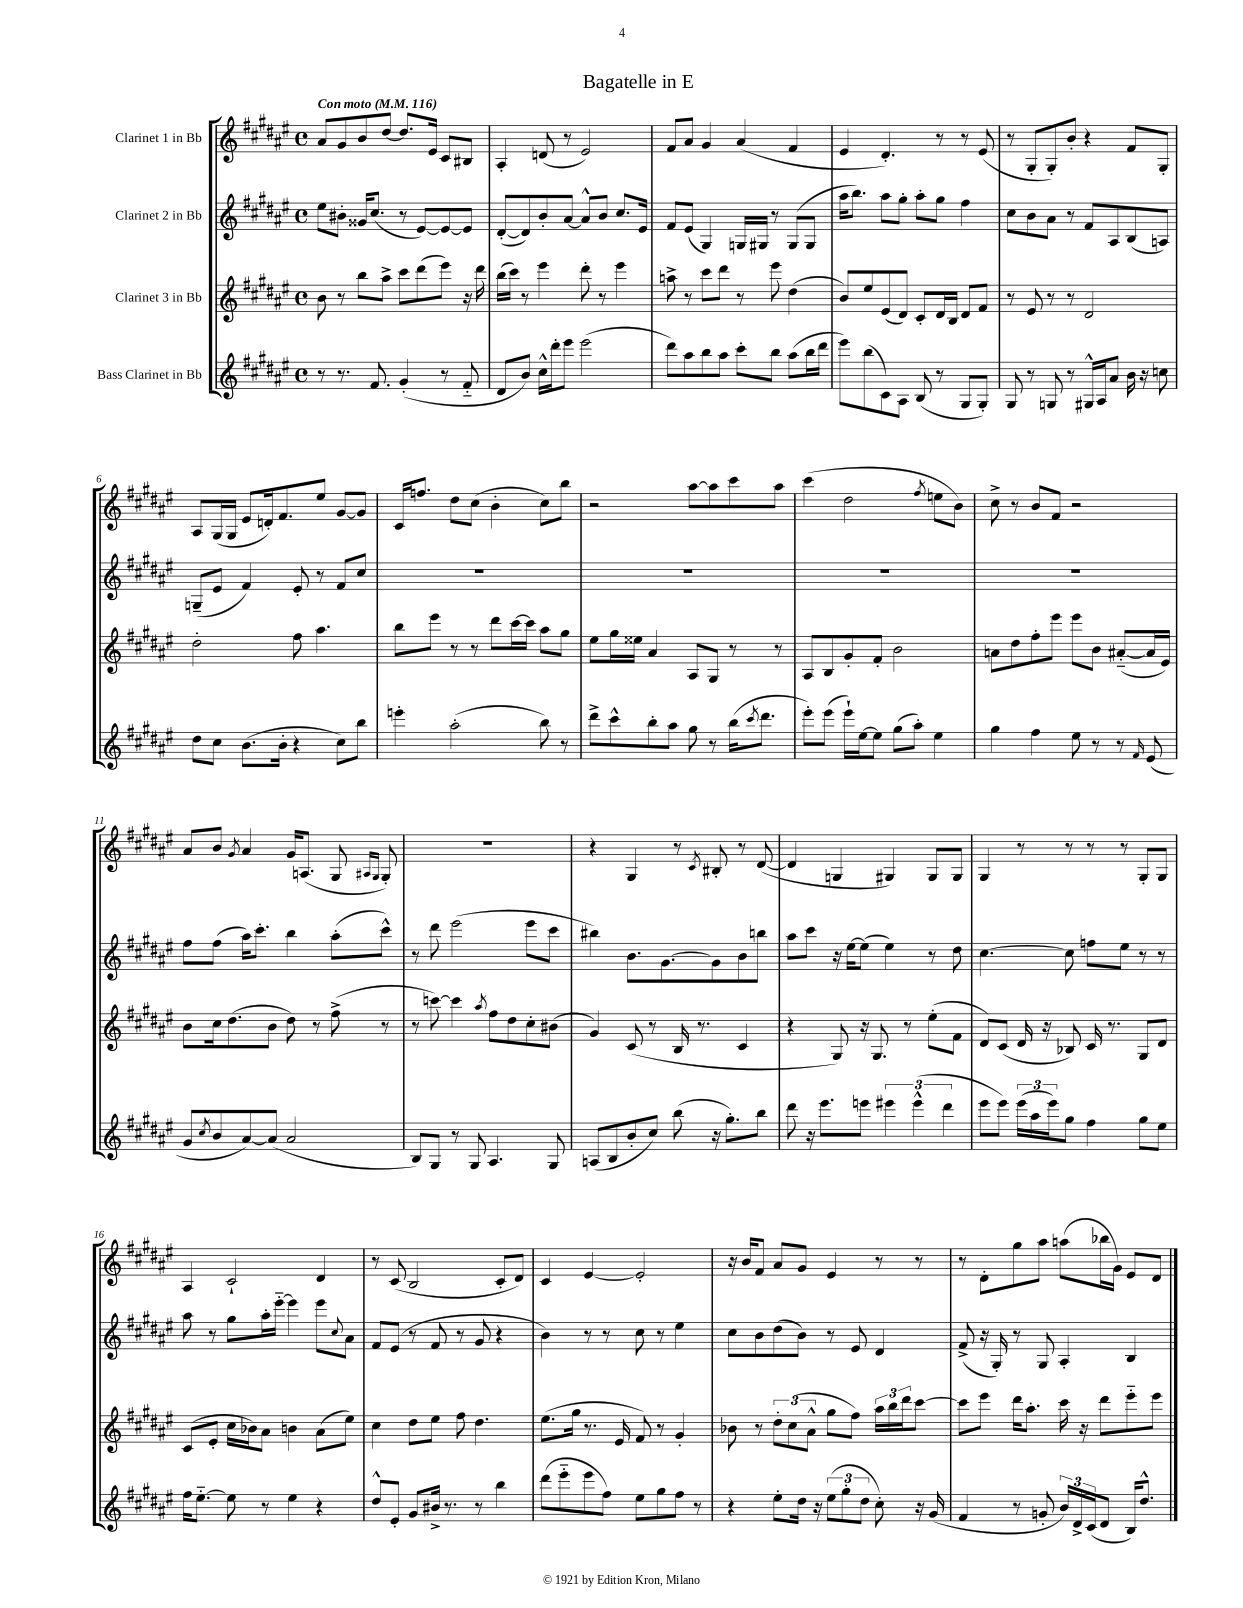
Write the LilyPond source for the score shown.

\header { title = "Bagatelle in E" }
<<
\new StaffGroup <<
\new Staff = "s0" \with { instrumentName = "Clarinet 1 in Bb" } {
    \clef treble \key fis \major \defaultTimeSignature \time 4/4 \tempo "Con moto" 4 = 116
    ais'8 gis'8 b'8 dis''8~ dis''8. eis'16 cis'8 bis8 |
    ais4-. d'8( r8 eis'2) |
    fis'8 ais'8 gis'4 ais'4( fis'4 |
    eis'4 dis'4.-.) r8 r8 eis'8( |
    r8 gis8-. gis8-.) b'8-. r4 fis'8 gis8-. |
    ais8 gis16( gis16 eis'8 d'16-.) fis'8. eis''8 gis'8~ gis'8 |
    cis'16 f''8. dis''8 cis''8( b'4-. cis''8) b''8 |
    r2 ais''8~ ais''8 cis'''8 ais''8 |
    cis'''4( dis''2 \acciaccatura { fis''8 } e''8 b'8) |
    cis''8-> r8 b'8 fis'8 r2 |
    ais'8 b'8 \acciaccatura { gis'8 } ais'4 gis'16 a8.( gis8 \grace { ais16 gis16 } gis8-.) |
    r1 |
    r4 gis4 r8 \acciaccatura { cis'8 } bis8-. r8 dis'8~( |
    dis'4 g4 gis4) gis8 gis8 |
    gis4 r8 r8 r8 r8 gis8-. gis8 |
    ais4 cis'2-! dis'4 |
    r8 cis'8( b2 cis'8-. dis'8) |
    cis'4 eis'4~ eis'2-. |
    r16 b'16 fis'8 ais'8 gis'8 eis'4 r8 r8 |
    r8 dis'8-. gis''8 ais''8 a''8( bes''16 gis'16) eis'8 dis'8 \bar "|." |
}
\new Staff = "s1" \with { instrumentName = "Clarinet 2 in Bb" } {
    \clef treble \key fis \major \defaultTimeSignature \time 4/4
    eis''8 bis'8-. gisis'16 cis''8.( r8 eis'8~) eis'8~ eis'8 |
    dis'8~-.( dis'8) b'8-. ais'8~ ais'8-^ b'8 cis''8. eis'16 |
    fis'8 eis'8( gis4) g16 gis16 r8 gis8( gis8 |
    ais''16 b''8.) ais''8 gis''8-. ais''8-. gis''8 fis''4 |
    cis''8 b'8 ais'8 r8 fis'8 ais8 b8( a8) |
    g8--( eis'8 fis'4) eis'8-. r8 fis'8 cis''8 |
    R1 |
    R1 |
    R1 |
    R1 |
    fis''8 fis''8( ais''16) cis'''8.-. b''4 ais''8-.( cis'''8-^) |
    r8 dis'''8 eis'''2( eis'''8 cis'''8 |
    bis''4) b'8. gis'8.~ gis'8 b'8 b''8 |
    ais''8 cis'''8 r16 eis''16~ eis''8( eis''4) r8 dis''8 |
    cis''4.~ cis''8 f''8 eis''8 r8 r8 |
    ais''8 r8 gis''8 ais''16-. eis'''16~-_ eis'''4 eis'''8 \appoggiatura { cis''8 } ais'8 |
    fis'8 eis'8( r8 fis'8 r8 gis'8 r4 |
    b'4) r8 r8 cis''8 r8 eis''4 |
    cis''8 b'8 dis''8( b'8) r8 eis'8 dis'4 |
    fis'8->( r16 gis16-.) r8 gis8 ais4-. b4 \bar "|." |
}
\new Staff = "s2" \with { instrumentName = "Clarinet 3 in Bb" } {
    \clef treble \key fis \major \defaultTimeSignature \time 4/4
    b'8 r8 b''8 ais''8-> cis'''8 dis'''8( eis'''8) r16 dis'''16 |
    b''16( cis'''16) r8 eis'''4 dis'''8-. r8 eis'''4 |
    a''8-> r8 cis'''8 dis'''8 r8 eis'''8 dis''4( |
    b'8) eis''8 eis'8( dis'8) cis'8-. dis'16 b16 dis'8 fis'8 |
    r8 eis'8 r8 r8 dis'2 |
    dis''2-. fis''8 ais''4. |
    b''8 eis'''8 r8 r8 dis'''8 cis'''16~ cis'''16 ais''8 gis''8 |
    eis''8 gis''16 eisis''16 ais'4 ais8 gis8 r8 r8 |
    ais8 b8 gis'8-. fis'8-. b'2 |
    a'8 dis''8 fis''8-. eis'''8 eis'''8 b'8 ais'8~-_( ais'16 eis'16) |
    b'8 cis''16 dis''8.( b'8 dis''8) r8 fis''8->( r8 |
    r8 c'''8~) c'''4 \acciaccatura { ais''8 } fis''8 dis''8 cis''8-. bis'8( |
    gis'4) cis'8( r8 b16 r8. cis'4 |
    r4 gis8) r16 gis8. r8 eis''8-.( fis'8 |
    dis'8) cis'8( dis'16 r16 bes8) cis'16 r8. gis8 dis'8 |
    cis'8( eis'8-. cis''16 bes'16) ais'8 b'4 ais'8( eis''8) |
    cis''4 dis''8 eis''8 fis''8 dis''4. |
    eis''8.( gis''16 r8. eis'16 fis'8) r8 gis'4-. |
    bes'8 r8 \tuplet 3/2 { dis''8-. cis''8( ais'8-^ } gis''8 fis''8) \tuplet 3/2 { ais''16 b''16 dis'''16 } cis'''8~ |
    cis'''8 eis'''8 dis'''16 ais''8.-. cis'''16 r16 dis'''8 eis'''8-_ eis'''8 \bar "|." |
}
\new Staff = "s3" \with { instrumentName = "Bass Clarinet in Bb" } {
    \clef treble \key fis \major \defaultTimeSignature \time 4/4
    r8 r8. fis'8. gis'4-.( r8 fis'8-_ |
    dis'8 b'8) cis''16-^ dis'''16-. eis'''8 eis'''2( |
    dis'''8) ais''8 b''8 ais''8 cis'''8-. b''8 ais''8( b''16 dis'''16 |
    eis'''8) b''8( cis'8) ais8 b8( r8 gis8 gis8-.) |
    gis8 r8 g8 r8 gis16-^ ais16 ais'8 b'16 r16 c''8 |
    dis''8 cis''8 b'8.( b'16-. r4 cis''8) b''8 |
    e'''4-. ais''2-.( b''8) r8 |
    dis'''8-> cis'''8-^ b''8-. ais''8 gis''8 r8 b''16( \acciaccatura { cis'''8 } dis'''8. |
    eis'''8-.) eis'''8( eis'''16-!) eis''16~ eis''8 gis''8( ais''8-.) eis''4 |
    gis''4 fis''4 eis''8 r8 r8 \grace { fis'16 } eis'8( |
    gis'8 \acciaccatura { cis''8 } b'8 ais'8~) ais'8( ais'2 |
    b8) gis8 r8 gis8 ais4. gis8 |
    a8( b8 b'8-. cis''8) b''8( r16 gis''8.-.) b''8 |
    dis'''8 r16 eis'''8. e'''8 \tuplet 3/2 { eis'''4 eis'''4-^( dis'''4 } |
    eis'''8 eis'''8) \tuplet 3/2 { eis'''16( ais''16 eis'''16) } gis''8 fis''4 gis''8 eis''8 |
    fis''16 eis''8.~-_ eis''8 r8 eis''4 r4 |
    dis''8-^ eis'8-. gis'8 bis'16-> r8. r8 b''4 |
    dis'''8( eis'''8-_ eis'''8 fis''8) eis''8 gis''8 fis''8 r8 |
    r4 eis''8-. dis''16 r16 \tuplet 3/2 { eis''8( gis''8-. dis''8 } cis''8-.) r16 gis'16( |
    fis'4 r8 g'8-. \tuplet 3/2 { b'16) dis'16-> cis'16( } dis'8 b16) dis''8.-^ \bar "|." |
}
>>
>>
